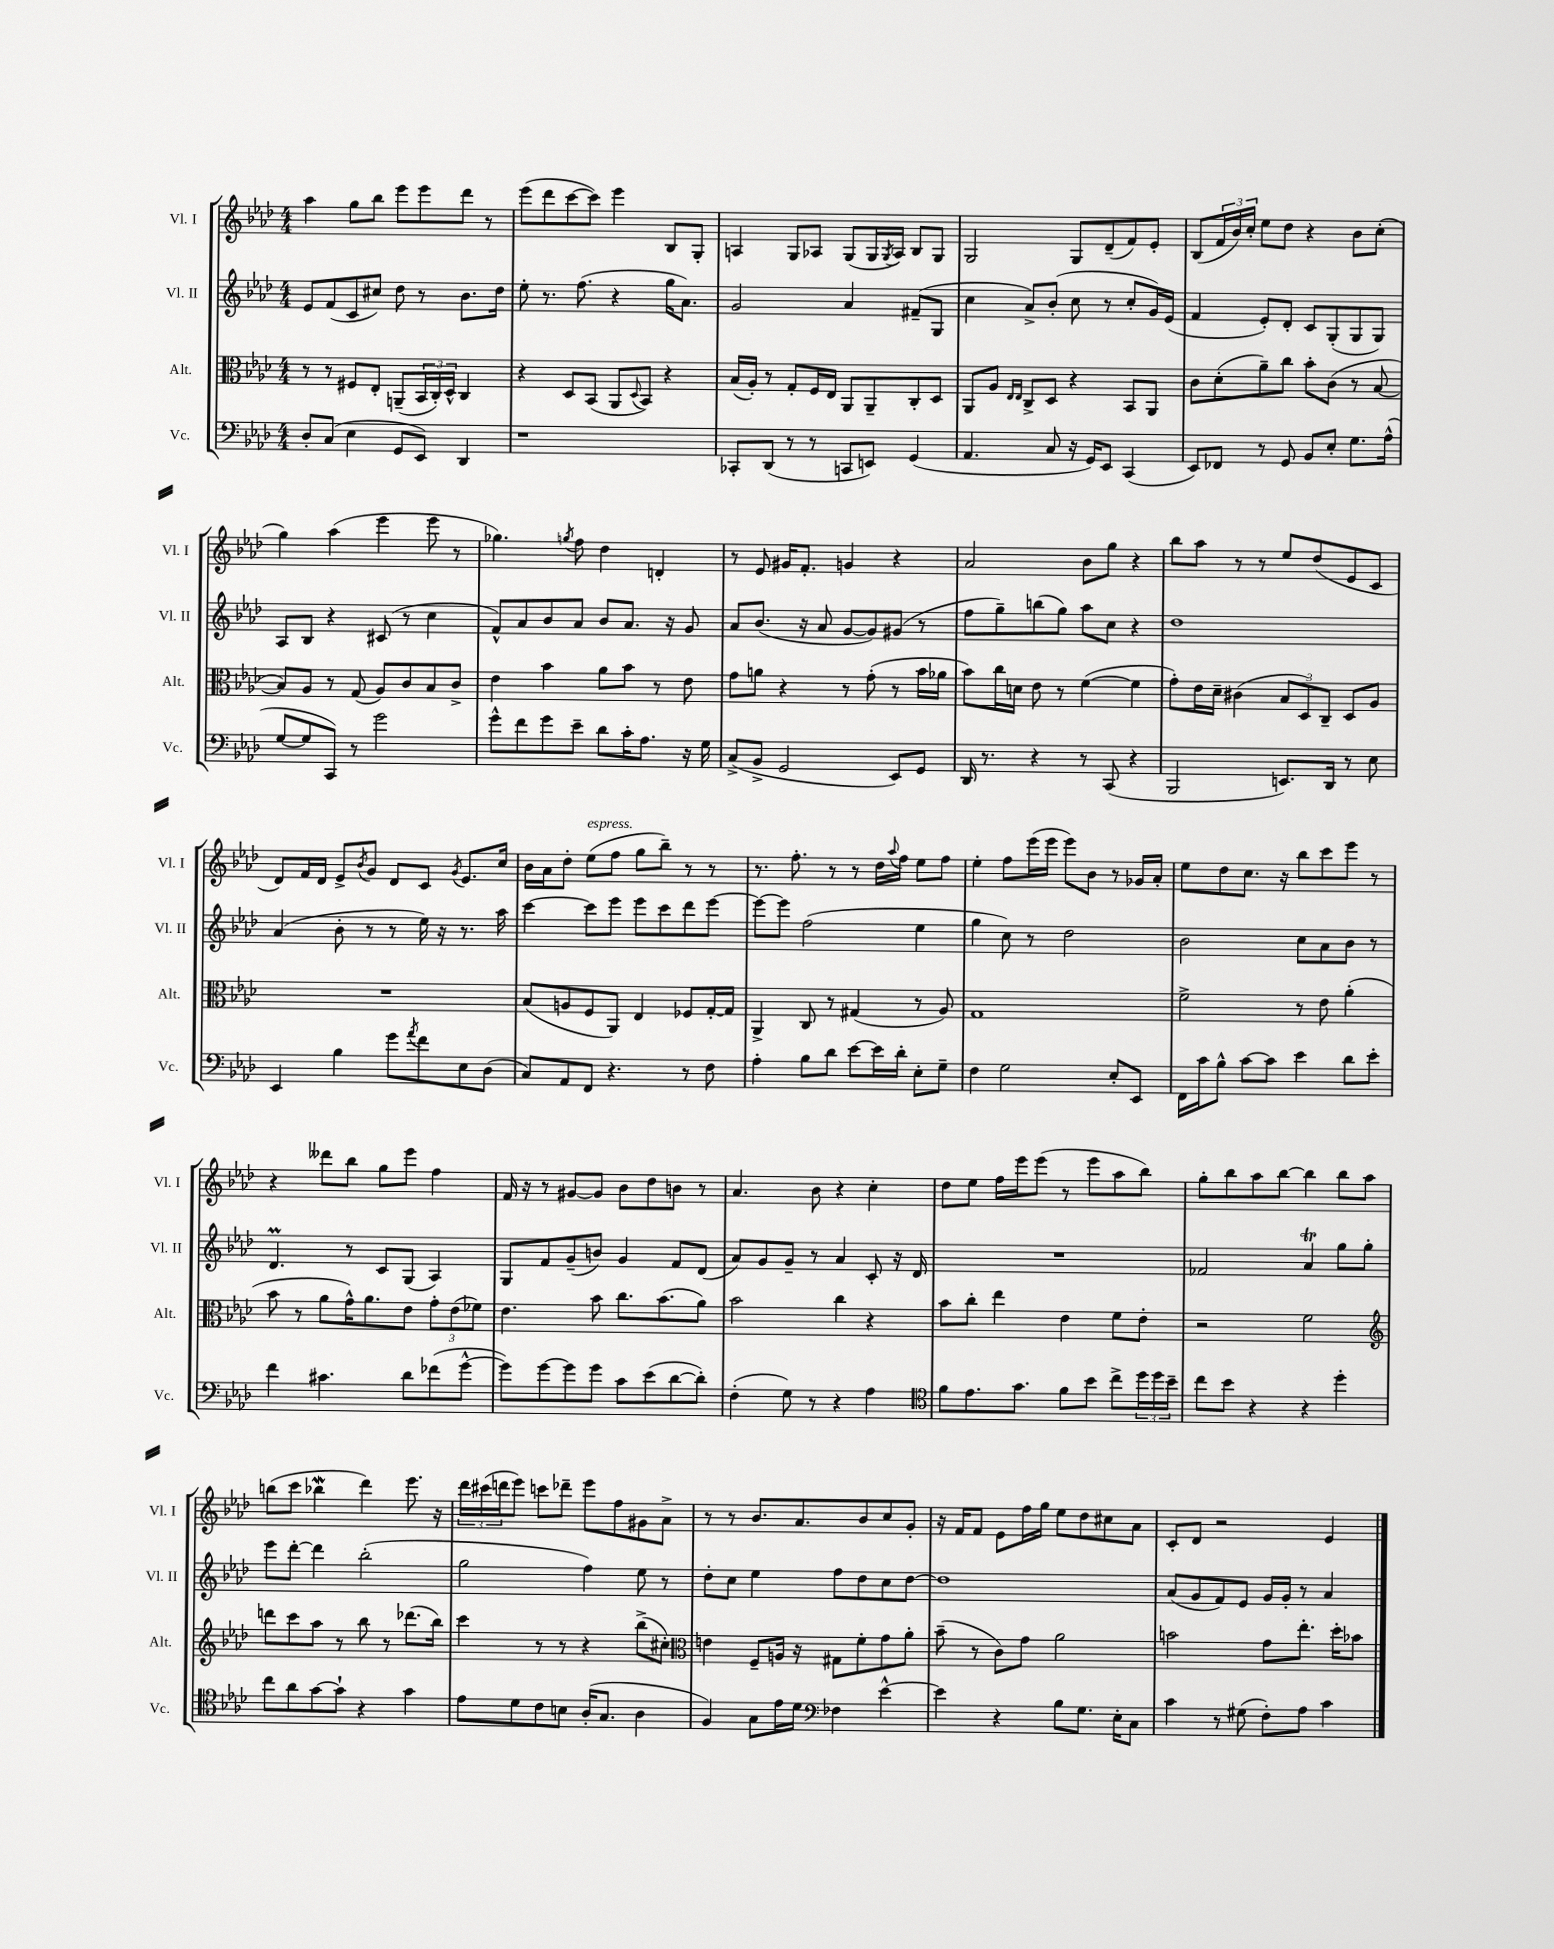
<<
\new StaffGroup <<
\new Staff = "s0" \with { instrumentName = "Vl. I" shortInstrumentName = "Vl. I" } {
    \clef treble \key aes \major \numericTimeSignature \time 4/4
    aes''4 g''8 bes''8 ees'''8 ees'''8 des'''8 r8 |
    ees'''8( des'''8 c'''8~ c'''8) ees'''4 bes8 g8-. |
    a4 g8 aes8 g8( g16 \acciaccatura { g8 } aes16) bes8 g8 |
    g2 g8 des'8--( f'8) ees'8-. |
    bes8( \tuplet 3/2 { f'16 bes'16) c''16-. } ees''8 des''8 r4 bes'8 c''8-.( |
    g''4) aes''4( ees'''4 ees'''8 r8 |
    ges''4.) \acciaccatura { g''8 } f''8 des''4 d'4-. |
    r8 ees'8 gis'16 f'8.-. g'4 r4 |
    aes'2 bes'8 g''8 r4 |
    bes''8 aes''8 r8 r8 ees''8 des''8( ees'8 c'8 |
    des'8) f'16 des'16 ees'8-> \acciaccatura { bes'8 } g'8 des'8 c'8 \acciaccatura { g'8 } ees'8. c''16 |
    bes'16 aes'16 des''8-. ees''8^\markup { \italic "espress." }( f''8 g''8 bes''8--) r8 r8 |
    r8. f''8.-. r8 r8 des''16 \appoggiatura { aes''8 } f''16 ees''8 f''8 |
    ees''4-. f''8 ees'''16( ees'''16 ees'''8) bes'8 r8 ges'16 aes'16-. |
    ees''8 des''8 c''8. r16 bes''8 c'''8 ees'''8 r8 |
    r4 deses'''8 bes''8 g''8 ees'''8 f''4 |
    f'16 r16 r8 gis'8~ gis'8 bes'8 des''8 b'8 r8 |
    aes'4. bes'8 r4 c''4-. |
    des''8 ees''8 f''16 ees'''16 ees'''8( r8 ees'''8 aes''8 bes''8) |
    g''8-. bes''8 aes''8 bes''8~ bes''4 bes''8 aes''8 |
    b''8( c'''8 bes''4\mordent des'''4) ees'''8. r16 |
    \tuplet 3/2 { des'''16 cis'''16( d'''16 } ees'''8) c'''8 des'''8-- ees'''8 f''8 gis'8 aes'8-> |
    r8 r8 bes'8. aes'8. bes'8 c''8 g'8-. |
    r16 f'16 f'8 ees'8 f''16 g''16 ees''8 des''8 cis''8 aes'8 |
    c'8-. des'8 r2 ees'4 \bar "|." |
}
\new Staff = "s1" \with { instrumentName = "Vl. II" shortInstrumentName = "Vl. II" } {
    \clef treble \key aes \major \numericTimeSignature \time 4/4
    ees'8 f'8( c'8 cis''8) des''8 r8 bes'8. des''16 |
    ees''8-. r8. f''8.( r4 g''16 aes'8.) |
    g'2 aes'4 fis'8--( g8 |
    c''4 aes'8->) bes'8-.( c''8 r8 c''8-. g'16) ees'16( |
    f'4 ees'8-.) des'8-. c'8 g8-.( g8 g8) |
    aes8 bes8 r4 cis'8( r8 c''4 |
    f'8-^) aes'8 bes'8 aes'8 bes'8 aes'8. r16 g'8 |
    aes'8 bes'8.( r16 aes'8 g'8~ g'8) gis'8( r8 |
    f''8 g''8--) b''8( g''8) aes''8 c''8 r4 |
    des''1 |
    aes'4( bes'8-. r8 r8 ees''16) r16 r8. aes''16 |
    c'''4~ c'''8 ees'''8 ees'''8 c'''8 des'''8 ees'''8~ |
    ees'''8~ ees'''8 f''2( ees''4 |
    g''4 c''8) r8 des''2 |
    bes'2 c''8 aes'8 bes'8 r8 |
    des'4.\prall r8 c'8 g8( aes4) |
    g8 f'8 g'8--( b'8) g'4 f'8 des'8( |
    aes'8) g'8 g'8-- r8 aes'4 c'8-. r16 des'16 |
    R1 |
    fes'2 aes'4\trill g''8 g''8-. |
    ees'''8 des'''8~-. des'''4 bes''2-.( |
    g''2 f''4) ees''8 r8 |
    des''8-. c''8 ees''4 f''8 des''8 c''8 des''8~ |
    des''1 |
    aes'8( g'8 f'8) ees'8 g'16 g'16-. r8 aes'4 \bar "|." |
}
\new Staff = "s2" \with { instrumentName = "Alt." shortInstrumentName = "Alt." } {
    \clef alto \key aes \major \numericTimeSignature \time 4/4
    r8 r8 fis8 ees8-. a,8--( \tuplet 3/2 { bes,16 c16-.) des16-^ } c4 |
    r4 des8 bes,8( aes,8 \appoggiatura { des8 } bes,8) r4 |
    bes16( aes16-.) r8 g8-. f16 ees16 aes,8 aes,8-- c8-. des8 |
    aes,8 aes8 \grace { ees16 ees16 } c8-> des8 r4 bes,8 aes,8 |
    c'8 des'8-.( aes'8--) c''8 bes'8-. c'8( r8 bes8~ |
    bes8) aes8 r8 g8( aes8) c'8 bes8 c'8-> |
    ees'4 bes'4 aes'8 bes'8 r8 ees'8 |
    g'8 a'8 r4 r8 g'8-.( r8 bes'16 aes'16 |
    bes'8) c''16 d'16 ees'8 r8 f'4~( f'4 |
    g'8-.) ees'16 des'16-- cis'4( \tuplet 3/2 { bes8 des8) c8-- } des8 aes8 |
    R1 |
    bes8( a8 f8 aes,8) ees4 fes8 g16~-. g16 |
    aes,4-> c8 r8 gis4( r8 aes8) |
    g1 |
    f'2-> r8 ees'8 aes'4-.( |
    bes'8 r8 aes'8 g'16-^) aes'8. ees'8 \tuplet 3/2 { g'8-. ees'8( fes'8) } |
    ees'4. bes'8 c''8. bes'8.( aes'8) |
    bes'2 c''4 r4 |
    bes'8 c''8-. ees''4 ees'4 f'8 ees'8-. |
    r2 f'2 |
    \clef treble d'''8 c'''8 aes''8 r8 bes''8 r8 des'''8.( bes''16) |
    c'''4 r8 r8 r4 bes''8->( cis''8-.) |
    \clef alto e'4 f8-- a16 r16 gis8 f'8-. g'8 aes'8-. |
    bes'8--( r8 c'8) g'8 aes'2 |
    b'2 g'8 ees''8.-. des''16-. bes'8 \bar "|." |
}
\new Staff = "s3" \with { instrumentName = "Vc." shortInstrumentName = "Vc." } {
    \clef bass \key aes \major \numericTimeSignature \time 4/4
    des8-. c8( ees4 g,8 ees,8) des,4 |
    r1 |
    ces,8-. des,8( r8 r8 c,8 e,8) g,4( |
    aes,4. c8 r16 g,16) ees,8 c,4( |
    ees,8) fes,8 r8 g,8 bes,8 ees8-. g8. aes16-^( |
    g8~ g8 c,8) r8 g'2 |
    g'8-^ f'8 g'8 ees'8-- des'8 c'16-. aes8. r16 g16 |
    c8->( bes,8-> g,2 ees,8) g,8 |
    des,16 r8. r4 r8 c,8( r4 |
    bes,,2 e,8.) des,16 r8 ees8 |
    ees,4 bes4 g'8 \acciaccatura { aes'8 } f'8 ees8 des8( |
    c8) aes,8 f,8 r4. r8 f8 |
    aes4-. bes8 des'8 ees'8~ ees'16 des'16-. ees8-. g8-- |
    f4 g2 ees8-. ees,8 |
    f,16 c'16 bes8-^ c'8~ c'8 ees'4 des'8 ees'8-. |
    f'4 cis'4. des'8 fes'8( g'8~-^ |
    g'8) g'8~ g'8 g'8 c'8 ees'8( des'8~ des'8-.) |
    f4-.( g8) r8 r4 aes4 |
    \clef tenor f'8 ees'8. g'8. f'8 bes'8 c''8-> \tuplet 3/2 { des''16 des''16 bes'16-- } |
    c''8 bes'8 r4 r4 des''4-. |
    c''8 aes'8 g'8~ g'8-! r4 g'4 |
    ees'8 des'8 c'8 b8 aes16-.( g8. aes4 |
    f4) g8 ees'16 des'16 \clef bass fes4 ees'4~-^ |
    ees'4 r4 bes8 g8. ees16-. c8 |
    c'4 r8 gis8( f8-.) aes8 c'4 \bar "|." |
}
>>
>>
\layout { \context { \Score \remove "Bar_number_engraver" } }
